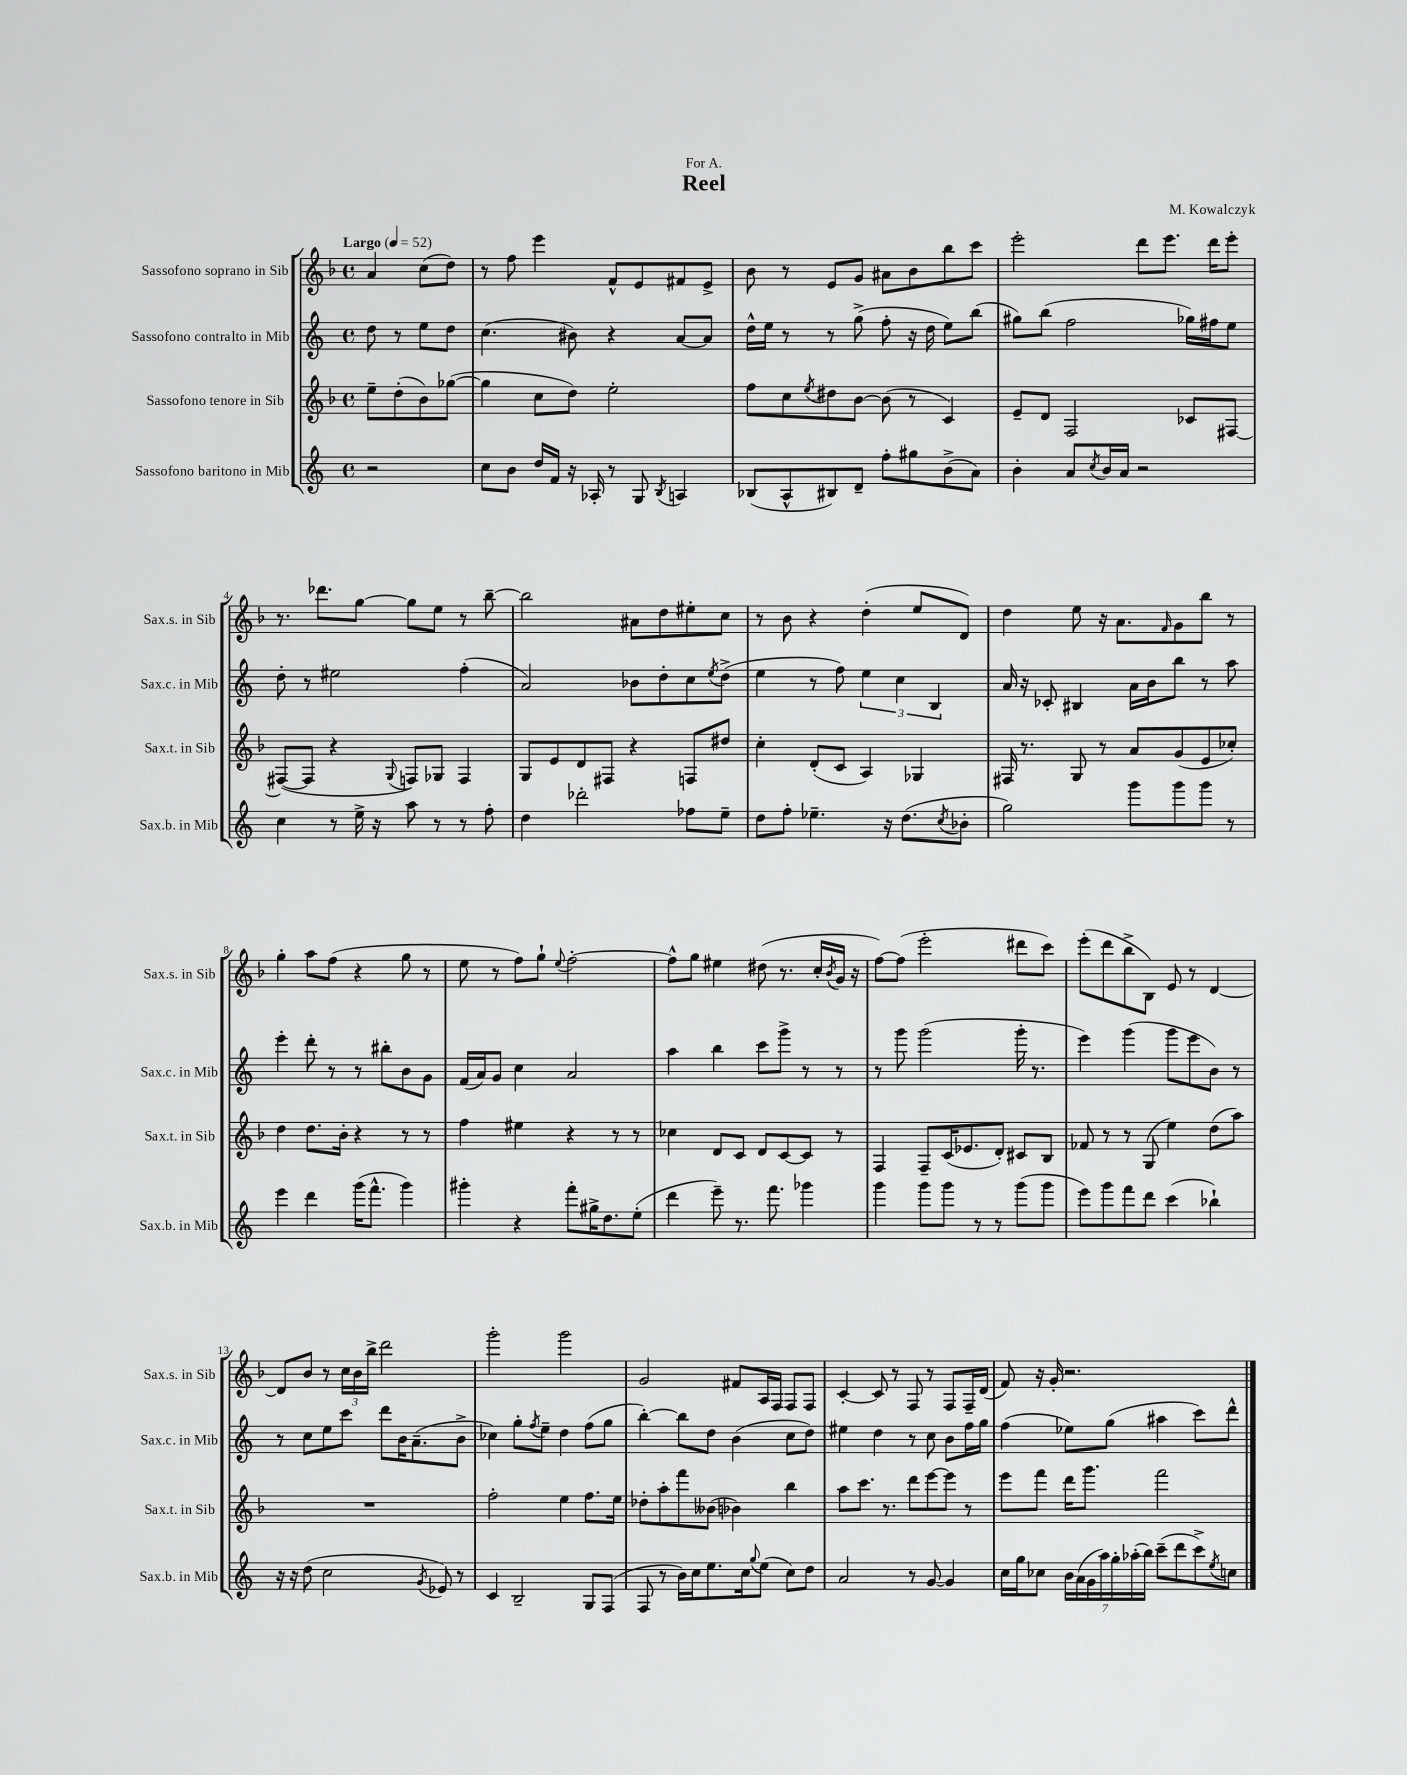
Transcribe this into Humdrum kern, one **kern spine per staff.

**kern	**kern	**kern	**kern
*part4	*part3	*part2	*part1
*staff4	*staff3	*staff2	*staff1
*I"Sassofono baritono in Mib	*I"Sassofono tenore in Sib	*I"Sassofono contralto in Mib	*I"Sassofono soprano in Sib
*I'Sax.b. in Mib	*I'Sax.t. in Sib	*I'Sax.c. in Mib	*I'Sax.s. in Sib
*clefG2	*clefG2	*clefG2	*clefG2
*k[]	*k[b-]	*k[]	*k[b-]
*M4/4	*M4/4	*M4/4	*M4/4
*met(c)	*met(c)	*met(c)	*met(c)
*MM52	*MM52	*MM52	*MM52
=	=	=	=
!	!	!	!LO:TX:a:B:t=Largo
2r	8ee~\L	8dd\	4a/
.	(8dd'\	8r	.
.	8b-\)	8ee\L	(8cc\L
.	([8gg-X\J	8dd\J	8dd\J)
=1	=1	=1	=1
8cc\L	4gg-\]	(4.cc\	8r
8b\J	.	.	8ff\
16dd/LL	8cc\L	.	4eee\
16f/JJ	.	.	.
16r	8dd\J)	8b#X\)	.
16A-X'/	.	.	.
8r	2ee'\	4r	8f^^/L
8G/	.	.	8e/
8qB/	.	.	.
4An/	.	[8a/L	8f#X/
.	.	8a/J]	8e^/J
=2	=2	=2	=2
(8B-X/L	8ff\L	16dd^^\LL	8b-\
.	.	16ee\JJ	.
8A^^/	8cc\	8r	8r
.	8qee/	.	.
8B#X/)	8dd#X\	8r	8e/L
8d~/J	[8b-\J	(8gg^\	8g/J
8ff'\L	(8b-\]	8ff'\	8a#X\L
8gg#X\	8r	16r	8b-\
.	.	16dd\	.
(8b^\	4c/)	8ee\L)	8bb-\
8a\J)	.	(8bb\J	8ccc\J
=3	=3	=3	=3
4b'\	8e~/L	8gg#X\L)	2eee'\
.	8d/J	(8bb\J	.
8a/L	2F/	2ff\	.
8qcc/	.	.	.
16b/L	.	.	.
16a/JJ	.	.	.
2r	.	.	8ddd\L
.	.	.	8.eee\J
.	8c-X/L	16gg-X\LL)	.
.	.	16ff#X\J	16ddd\KL
.	[8F#X/J	8ee\J	8eee'\J
!!LO:LB:g=z
=4	=4	=4	=4
4cc\	(8F#X/L_	8dd'\	8.r
.	8F#/J]	8r	.
.	.	.	8.ddd-X\L
8r	4r	2ee#X\	.
16ee^\	.	.	[8gg\J
16r	.	.	.
.	8qqG/	.	.
8aa\	8Fn/L)	.	8gg\L]
8r	8G-X/J	.	8ee\J
8r	4F/	(4ff'\	8r
8ff'\	.	.	[8bb-~\
=5	=5	=5	=5
4dd\	8G/L	2a/)	2bb-\]
.	8e/	.	.
2ddd-X'\	8d/	.	.
.	8F#X/J	.	.
.	4r	8b-X\L	8a#X\L
.	.	8dd'\	8dd\
8ff-X\L	8Fn/L	8cc\	8ee#X'\
.	.	8qee/	.
8ee~\J	8dd#X/J	(8dd^\J	8cc\J
=6	=6	=6	=6
8dd\L	4cc'\	4ee\	8r
8ff'\J	.	.	8b-\
4.ee-X~\	(8d'/L	8r	4r
.	8c/J	8ff\)	.
.	4A/)	6ee\	(4dd'\
16r	.	.	.
.	.	6cc\	.
(8.dd\L	.	.	.
.	4G-X/	.	8ee/L
.	.	6B/	.
8qcc/	.	.	.
8b-X'\J	.	.	8d/J)
=7	=7	=7	=7
2gg\)	16F#X/	16a/	4dd\
.	8.r	16r	.
.	.	8c-X'/	.
.	8G/	4B#X/	8ee\
.	8r	.	16r
.	.	.	8.a\L
8ggg\L	8a/L	16a\LL	.
.	.	16b\J	.
.	.	.	16qqf/
8ggg\	(8g/	8bb\J	8g\
8ggg\J	8e/	8r	8bb-\J
8r	8cc-X'/J)	8aa\	8r
!!LO:LB:g=z
=8	=8	=8	=8
4eee\	4dd\	4eee'\	4gg'\
4ddd\	8.dd\L	8ddd'\	8aa\L
.	.	8r	(8ff\J
.	16b-'\Jk	.	.
(16ggg\KL	4r	8r	4r
8.fff^^\J	.	.	.
.	.	8bb#X'\L	.
4ggg\)	8r	8b\	8gg\
.	8r	8g\J	8r
=9	=9	=9	=9
4ggg#X'\	4ff\	(16f/LL	8ee\
.	.	16a/J)	.
.	.	8g/J	8r
4r	4ee#X\	4cc\	8ff\L)
.	.	.	8gg`\J
.	.	.	8qqee/
8fff'\L	4r	2a/	[2ff'\
16gg#X^\K	.	.	.
8.dd\	.	.	.
.	8r	.	.
(8ee'\J	8r	.	.
=10	=10	=10	=10
4ddd\	4cc-X\	4aa\	8ff^^\L]
.	.	.	8gg\J
8eee~\)	8d/L	4bb\	4ee#X\
8.r	8c/J	.	.
.	8d/L	8ccc\L	(8dd#X\
8.fff\	.	.	.
.	[8c/	8ggg^\J	8.r
4ggg-X\	8c/J]	8r	.
.	.	.	16cc'/LL
.	.	.	8qb-/
.	8r	8r	16g/JJ
.	.	.	16r
=11	=11	=11	=11
4ggg\	4F/	8r	[8ff\L)
.	.	8ggg\	(8ff\J]
8ggg\L	8F~/L	(2ggg\	2eee'\
8ggg\J	(16c/K	.	.
.	8.e-X/	.	.
8r	.	.	.
8r	8d'/J)	.	.
(8ggg\L	8c#X/L	16ggg'\	8ddd#X\L
.	.	8.r	.
8ggg\J	8B-/J	.	8ccc\J)
=12	=12	=12	=12
8eee\L)	8f-X/	4eee\)	(8eee'\L
8ggg\	8r	.	8ddd\
8fff\	8r	(4ggg\	8bb-^\
8ddd\J	(8G/	.	8B-\J)
(4ccc\	4ee\)	8ggg\L	8e/
.	.	8eee\	8r
4bb-X`\)	(8dd\L	8b\J)	[4d/
.	8aa\J)	8r	.
!!LO:LB:g=z
=13	=13	=13	=13
16r	1r	8r	8d/L]
16r	.	.	.
(8dd\	.	8cc\L	8b-/J
2cc\	.	8ee\	8r
.	.	8ccc\J	24cc\LL
.	.	.	24b-\
.	.	.	24bb-^\JJ
.	.	8ddd\L	2ddd\
.	.	16b\K	.
.	.	(8.a~\	.
8qg/	.	.	.
8e-X/)	.	.	.
8r	.	8b^\J	.
=14	=14	=14	=14
4c/	2ff'\	4cc-X\)	2ggg'\
2B~/	.	8gg'\L	.
.	.	8qff/	.
.	.	8ee~\J	.
.	4ee\	4dd\	2ggg\
8G/L	8.ff\L	(8ff\L	.
(8F/J	.	8gg\J	.
.	16ee\Jk	.	.
=15	=15	=15	=15
8F/	8dd-X'\L	[4bb'\)	2g/
8r	8aa'\	.	.
16b\LL)	8fff\	8bb\L]	.
16cc\J	.	.	.
8.ee\	(8b--X\J	8dd\J	.
.	4b-X\)	(4b\	8f#X/L
16cc\k	.	.	.
8qqgg/	.	.	.
(8ee\J	.	.	16A/L
.	.	.	16F/JJ
8cc\L)	4bb-\	8cc\L	8F/L
8dd\J	.	8dd\J)	8F/J
=16	=16	=16	=16
2a/	8aa\L	4ee#X\	[4c'/
.	8.ccc\J	.	.
.	.	4dd\	8c/]
.	8.r	.	.
.	.	.	8r
8r	8ddd\L	8r	8F/
[8g/	[8eee\	8cc\	8r
4g/]	8eee\J]	8b\L	8F/L
.	8r	16ff\L	16F~/L
.	.	16gg\JJ	(16d/JJ
=17	=17	=17	=17
16cc\LL	8eee\L	(4ff\	8f/)
16gg\J	.	.	.
8cc-X\J	8fff\J	.	16r
.	.	.	16g'/
28b\LL	16ddd\KL	8ee-X\L)	2.r
(28a\	.	.	.
.	8.ggg\J	.	.
28g\	.	.	.
28aa\)	.	.	.
.	.	(8gg\J	.
28gg'\	.	.	.
(28aa-X'\	.	.	.
28bb\JJ)	.	.	.
(8ccc~\L	2fff\	4aa#X\	.
8ddd\	.	.	.
8ccc^\)	.	8ccc\L)	.
8qee/	.	.	.
8ccn\J	.	8ddd^^\J	.
==	==	==	==
*-	*-	*-	*-
